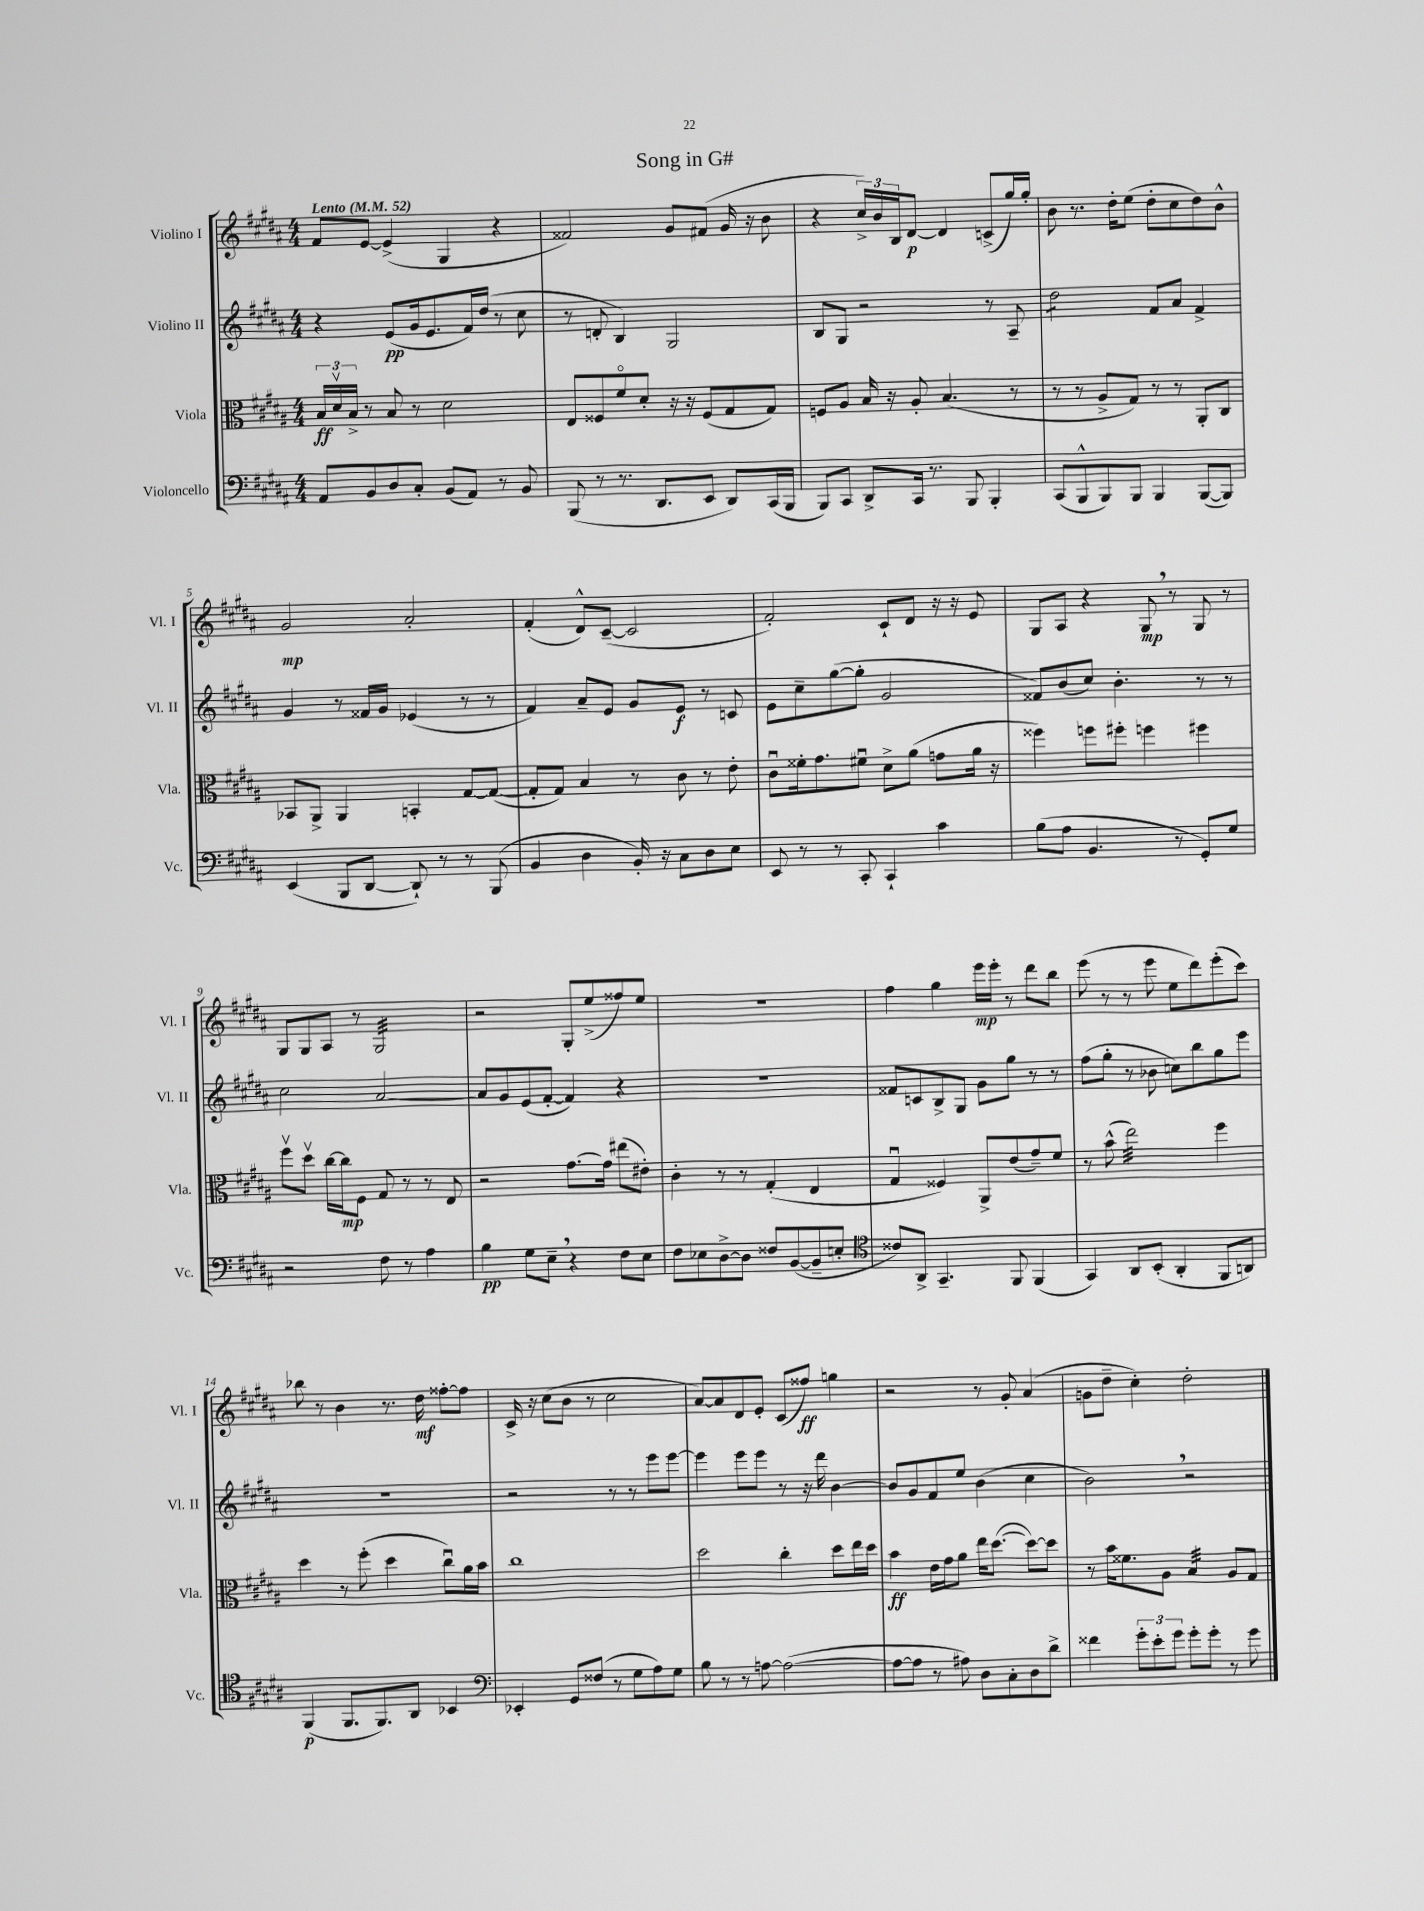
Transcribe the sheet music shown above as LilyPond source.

\header { title = "Song in G#" }
<<
\new StaffGroup <<
\new Staff = "s0" \with { instrumentName = "Violino I" shortInstrumentName = "Vl. I" } {
    \clef treble \key b \major \numericTimeSignature \time 4/4 \tempo "Lento" 4 = 52
    fis'8 e'8~ e'4->( gis4 r4 |
    fisis'2) gis'8 fis'8( gis'16 r16 b'8 |
    r4 \tuplet 3/2 { cis''16->) b'16 b16 } dis'8~\p dis'4 c'8->( gis''16) gis''16-. |
    b'8 r8. dis''16-. e''8( dis''8-. cis''8 dis''8) b'8-^ |
    gis'2\mp ais'2-. |
    fis'4-.( dis'8-^) cis'8~--( cis'2 |
    fis'2-.) cis'8-! dis'8 r16 r16 e'8 |
    gis8 ais8 r4 gis8\mp \breathe r8 gis8 r8 |
    gis8 gis8 ais8 r8 gis2:32 |
    r2 gis8-. e''8->( fisis''8) e''8 |
    r1 |
    fis''4 gis''4 e'''16\mp e'''16-. r8 dis'''8 b''8 |
    e'''8( r8 r8 e'''8 e''8 dis'''8) e'''8-.( cis'''8) |
    bes''8 r8 b'4 r8. dis''16\mf fisis''8~-. fisis''8 |
    cis'16-> r16 cis''8( b'8 r8 cis''2 |
    ais'8~) ais'8 dis'8 e'8-. cis'8( fisis''8\ff) g''4 |
    r2 r8 gis'8-. ais'4( |
    g'8 dis''8-- cis''4-.) dis''2-. \bar "|." |
}
\new Staff = "s1" \with { instrumentName = "Violino II" shortInstrumentName = "Vl. II" } {
    \clef treble \key b \major \numericTimeSignature \time 4/4
    r4 e'8\pp( gis'16 e'8. fis'16) dis''16( r8 cis''8 |
    r8 d'8-. b4) gis2 |
    b8 gis8 r2 r8 ais8-- |
    dis''2:8 fis'8 ais'8 fis'4-> |
    gis'4 r8 fisis'16 gis'16 ees'4( r8 r8 |
    fis'4) ais'8-- e'8 gis'8 e'8\f r8 c'8 |
    e'8 cis''8-- gis''8~( gis''8-. gis'2 |
    fisis'8) b'8( cis''8) b'4.-. r8 r8 |
    cis''2 ais'2~ |
    ais'8 gis'8 e'8( fis'8~-. fis'4) r4 |
    r1 |
    fisis'8 c'8 b8-> gis8 gis'8 gis''8 r8 r8 |
    fis''8( gis''8-. r8 bes'8 c''8) b''8 gis''8 e'''8 |
    R1 |
    r2 r8 r8 e'''8 e'''8~ |
    e'''4 e'''8 e'''8 r8 r16 dis'''16 b'4~ |
    b'8 gis'8 fis'8 e''8 b'4( cis''4 |
    b'2) \breathe r2 \bar "|." |
}
\new Staff = "s2" \with { instrumentName = "Viola" shortInstrumentName = "Vla." } {
    \clef alto \key b \major \numericTimeSignature \time 4/4
    \tuplet 3/2 { b16\ff dis'16\upbow b16-> } r8 b8 r8 dis'2 |
    e8 fisis8 fis'8\flageolet dis'8-. r16 r16 fisis8( gis8 gis8) |
    f8 ais8 b16 r16 ais8-. b4.( r8 |
    r8 r8 ais8-> gis8) r8 r8 ais,8-. cis8 |
    bes,8 ais,8-> ais,4 b,4-. gis8~ gis8~( |
    gis8-. gis8) b4 r8 cis'8 r8 e'8-. |
    cis'8\downbow fisis'16-. gis'8. fis'8\downbow dis'8-> ais'8( g'8 ais'16 r16 |
    fisis''4) f''8 fis''8-. f''4 fis''4 |
    fis''8\upbow dis''8\upbow cis''16~ cis''16\mp fis8 gis8 r8 r8 e8 |
    r2 gis'8.~ gis'16 eis''8( eis'8-.) |
    cis'4-. r8 r8 gis4-.( e4 |
    gis4\downbow fisis4) ais,8-> e'8( gis'8--) fis'8 |
    r8 b'8-^( e''2:32) fis''4 |
    dis''4 r8 fis''8-.( dis''4 cis''8\downbow) ais'16 b'16 |
    cis''1 |
    dis''2 cis''4-. dis''8 e''16 dis''16 |
    b'4\ff e'16 gis'16 ais'8 e''16 dis''8.~( dis''8~) dis''8 |
    r8 b'16 fisis'8. ais8 b4:32 ais8 gis8 \bar "|." |
}
\new Staff = "s3" \with { instrumentName = "Violoncello" shortInstrumentName = "Vc." } {
    \clef bass \key b \major \numericTimeSignature \time 4/4
    ais,8 b,8 dis8 cis8-. b,8( ais,8) r8 b,8 |
    b,,8( r8 r8. dis,8. e,8 dis,8) cis,16( b,,16 |
    b,,8) cis,8 dis,8-> cis,16 r8. b,,8 b,,4-. |
    cis,8( b,,8-^ b,,8) b,,8 b,,4 b,,8~( b,,8) |
    e,4( b,,8 dis,8~ dis,8-!) r8 r8 b,,8( |
    b,4 dis4 b,16-.) r16 cis8 dis8 e8 |
    e,8 r8 r8 cis,8-. cis,4-! cis'4 |
    b8( ais8 b,4. r8 gis,8-.) gis8 |
    r2 fis8 r8 ais4 |
    b4\pp gis8 e8-- \breathe r4 fis8 e8 |
    fis8 ees8 dis8~-> dis8 fisis8 b,8~( b,8-- e8-. |
    \clef tenor cisis'8) ais,8-> gis,4.-- fis,8 fis,4( |
    gis,4) ais,8 b,8-.( ais,4-. fis,8 a,8) |
    fis,4\p( fis,8. fis,8.) ais,8 bes,4 |
    \clef bass ees,4-. gis,8 fisis8( r8 gis8 ais8) gis8 |
    b8 r8 r8 a8~ a2~( |
    a8~ a8 r8 ais8) dis8 cis8-. dis8 dis'8-> |
    fisis'4 \tuplet 3/2 { gis'8-. e'8-. gis'8 } gis'8-. gis'8-. r8 gis'8 \bar "|." |
}
>>
>>
